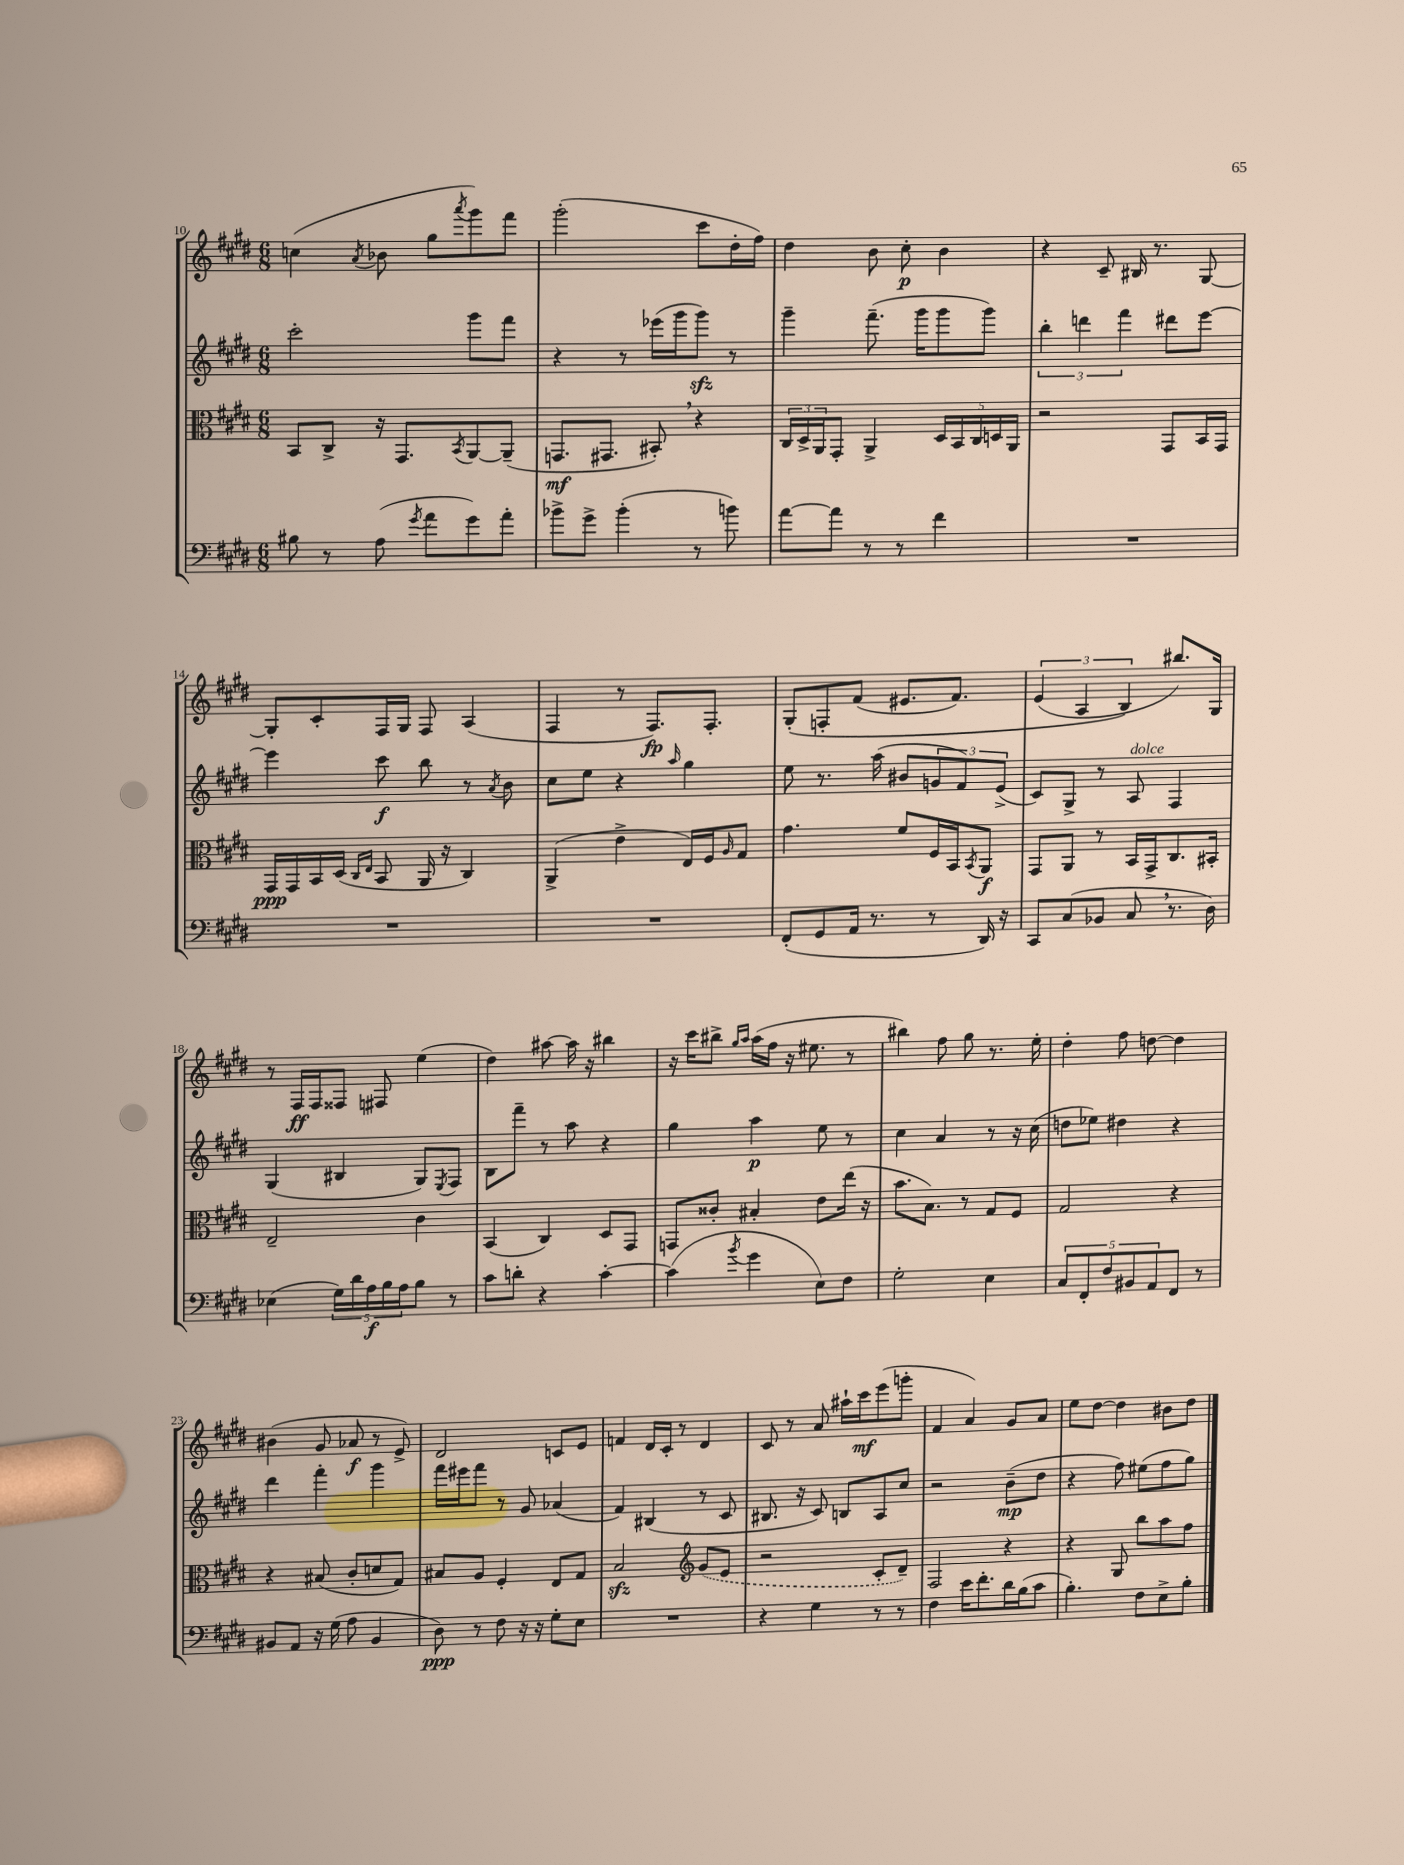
<<
\new StaffGroup <<
\new Staff = "s0" {
    \clef treble \key e \major \numericTimeSignature \time 6/8
    c''4( \acciaccatura { a'8 } bes'8 gis''8 \acciaccatura { a'''8 } gis'''8) fis'''8 |
    gis'''2-.( cis'''8 dis''16-. fis''16) |
    dis''4 b'8 cis''8-.\p b'4 |
    r4 cis'8-- bis16 r8. gis8~ |
    gis8-. cis'8-. fis16 gis16 fis8 a4( |
    fis4 r8 fis8.\fp) fis8.-. |
    gis8-.\( f8-. fis'8( eis'8. fis'8.) |
    \tuplet 3/2 { e'4( a4 b4\) } bis''8.) gis16 |
    r8 fis16\ff fis16 fisis8 fis8 e''4( |
    dis''4) ais''8~ ais''16 r16 bis''4 |
    r16 cis'''16 bis''8-> \grace { gis''16 a''16 } a''16( fis''16 r16 eis''8. r8 |
    bis''4) fis''8 gis''8 r8. e''16-. |
    dis''4-. fis''8 d''8~ d''4 |
    bis'4( gis'8 aes'8\f r8 e'8->) |
    dis'2 c'8 e'8 |
    f'4 dis'16 cis'16-. r8 dis'4 |
    cis'8 r8 a'8 ais''16-! cis'''16\mf e'''8( g'''8-. |
    fis'4 a'4) gis'8 a'8 |
    e''8 dis''8~ dis''4 bis'8 dis''8 \bar "|." |
}
\new Staff = "s1" {
    \clef treble \key e \major \numericTimeSignature \time 6/8
    cis'''2-. gis'''8 fis'''8 |
    r4 r8 ees'''16( gis'''16 gis'''8\sfz) r8 |
    gis'''4-- fis'''8.--( gis'''16 gis'''8 gis'''8) |
    \tuplet 3/2 { b''4-. d'''4 fis'''4 } dis'''8 e'''8~ |
    e'''4 cis'''8\f b''8 r8 \acciaccatura { a'8 } b'8 |
    cis''8 e''8 r4 \grace { a''16 } gis''4 |
    e''8 r8. a''16( bis'8 \tuplet 3/2 { g'8 fis'8) e'8->( } |
    cis'8) gis8-> r8 a8^\markup { \italic "dolce" } fis4 |
    gis4( bis4 gis8) \acciaccatura { e8 } fis8 |
    b8 fis'''8-- r8 a''8 r4 |
    gis''4 a''4\p e''8 r8 |
    cis''4 a'4 r8 r16 cis''16( |
    d''8 ees''8) dis''4 r4 |
    dis'''4 fis'''4-. gis'''4 |
    fis'''16 eis'''16 fis'''8 r8 gis'8 aes'4( |
    fis'4) bis4( r8 cis'8 |
    bis8. r16 cis'8) b8 a8 cis''8 |
    r2 b'8--\mp( dis''8 |
    r4 fis''8) eis''8( fis''8 gis''8) \bar "|." |
}
\new Staff = "s2" {
    \clef alto \key e \major \numericTimeSignature \time 6/8
    b,8 cis8-> r16 gis,8. \acciaccatura { b,8 } a,8~ a,8--( |
    g,8.\mf gis,8. bis,8-.) \breathe r4 |
    \tuplet 3/2 { cis16 dis16-> a,16 } gis,8-. a,4-> \tuplet 5/4 { dis16 b,16 cis16 d16 a,16 } |
    r2 gis,8 b,16 gis,16 |
    gis,16\ppp gis,16 b,16 dis16( \grace { cis16 e16 } b,8 a,16 r16 cis4) |
    a,4->( e'4-> e16) fis16 \grace { a16 } gis8 |
    gis'4. fis'8 fis16 b,16 \acciaccatura { b,8 } a,8\f |
    gis,8 a,8 r8 b,16 gis,16-> cis8. bis,16-. |
    e2-- cis'4 |
    b,4( cis4) dis8 gis,8 |
    g,8 cisis'8-. bis4-. e'8 e''16( r16 |
    b'8. b8.) r8 gis8 fis8 |
    gis2 r4 |
    r4 bis8( cis'8-. d'8 gis8) |
    bis8 a8 fis4-. e8 gis8 |
    b2\sfz \clef treble \once \slurDashed gis'8( e'8 |
    r2 cis'8-. dis'8--) |
    fis2 r4 |
    r4 gis8 b''8 a''8 fis''8 \bar "|." |
}
\new Staff = "s3" {
    \clef bass \key e \major \numericTimeSignature \time 6/8
    bis8 r8 a8( \acciaccatura { gis'8 } a'8 gis'8) a'8-. |
    bes'8-> gis'8-> bes'4-.( r8 b'8) |
    a'8~ a'8 r8 r8 fis'4 |
    R2. |
    R2. |
    R2. |
    fis,8-.( gis,8 a,16 r8. r8 dis,16) r16 |
    cis,8 cis8( bes,8 cis8 \breathe r8. dis16) |
    ees4( \tuplet 5/4 { gis16) dis'16 a16\f b16 a16 } b8 r8 |
    cis'8 d'8-. r4 cis'4~-. |
    cis'4( \acciaccatura { b'8 } gis'4 e8) fis8 |
    gis2-. e4 |
    \tuplet 5/4 { cis8 fis,8-. fis8 bis,8 a,8 } fis,8 r8 |
    bis,8 a,8 r16 gis16( a8 bis,4 |
    dis8\ppp) r8 fis8 r16 r16 gis8-. e8 |
    R2. |
    r4 gis4 r8 r8 |
    fis4 e'16 fis'8.-. dis'16 b16( cis'8 |
    b4.-.) fis8 e8-> b8-. \bar "|." |
}
>>
>>
\layout { \context { \Score currentBarNumber = #10 } }
